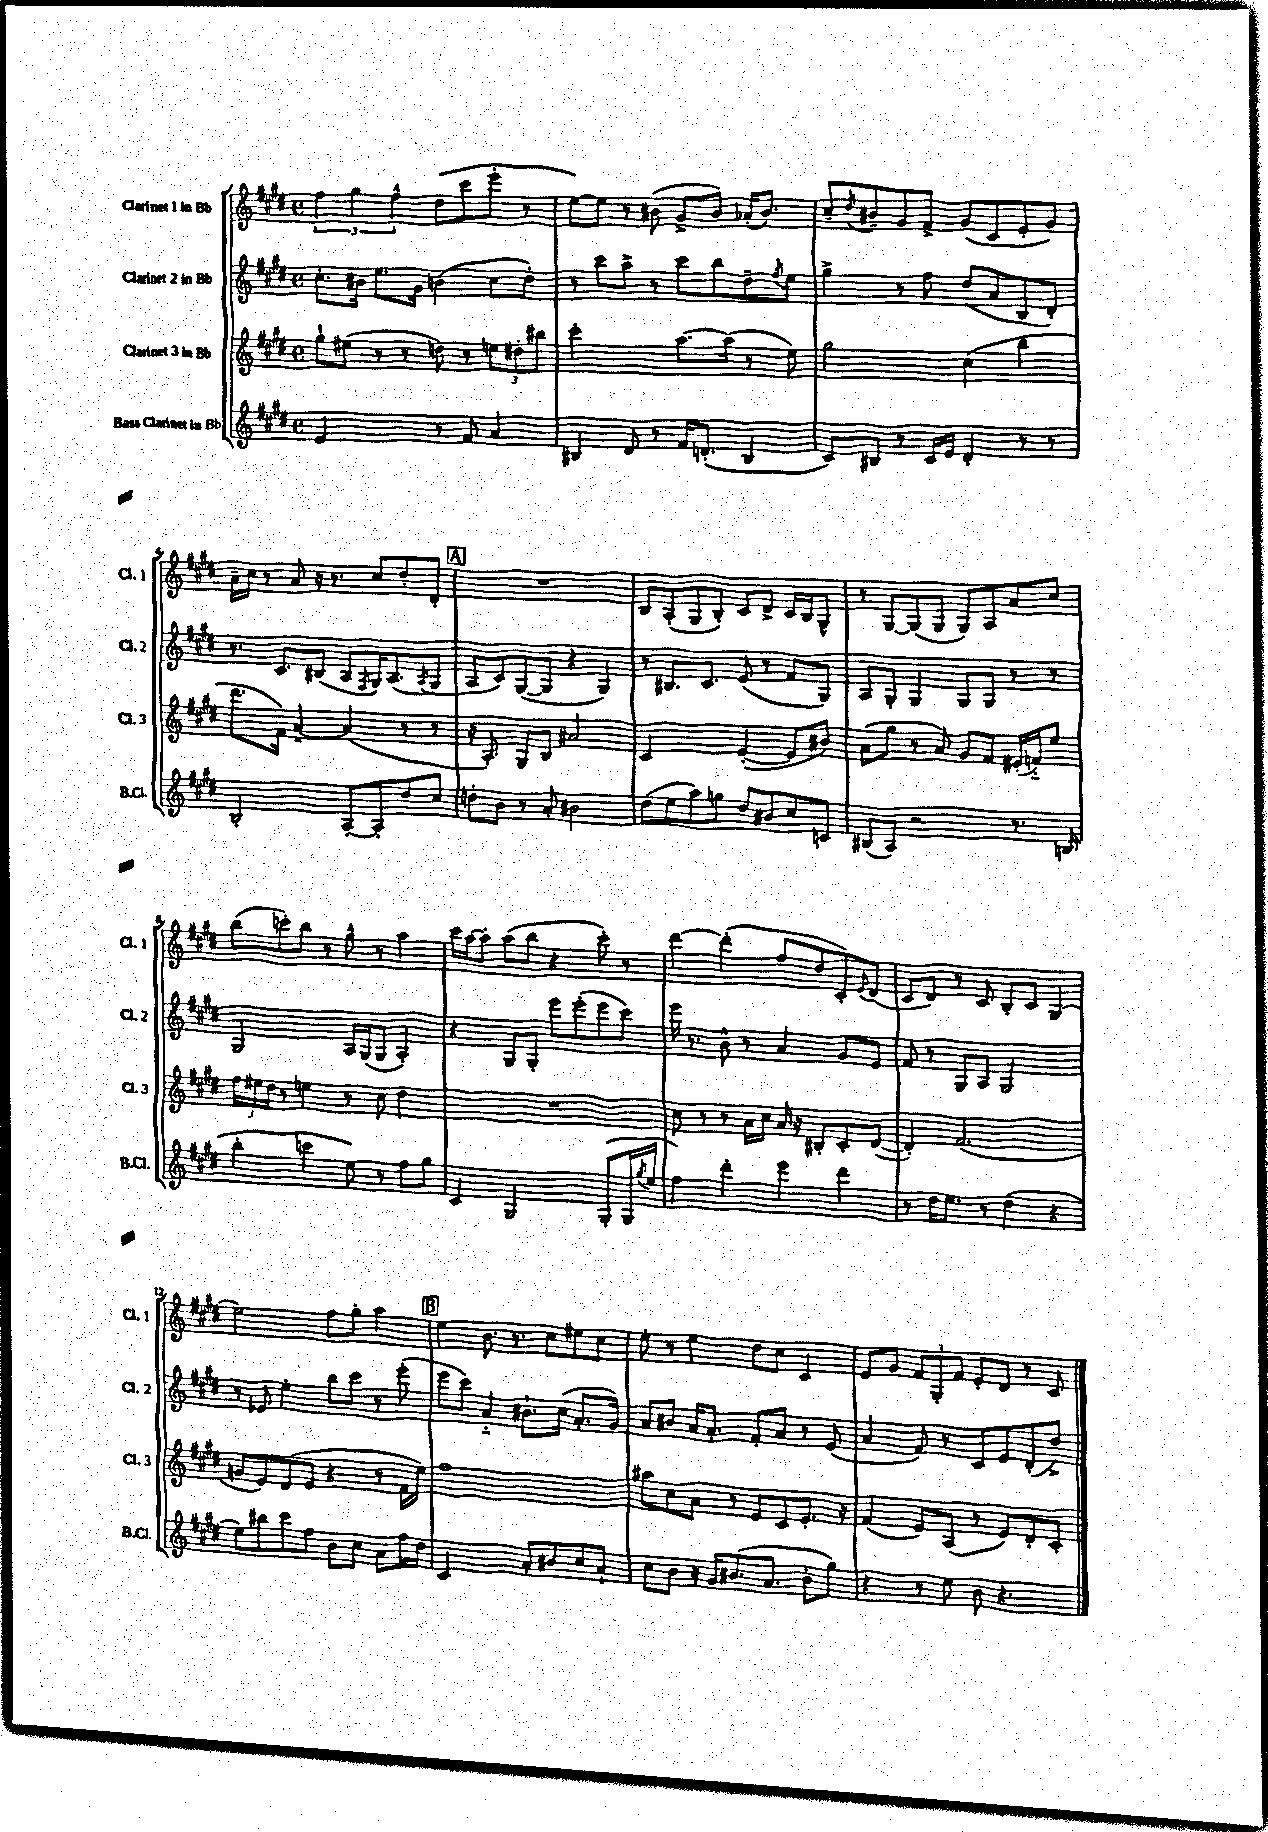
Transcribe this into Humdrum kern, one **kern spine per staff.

**kern	**kern	**kern	**kern
*part4	*part3	*part2	*part1
*staff4	*staff3	*staff2	*staff1
*I"Bass Clarinet in Bb	*I"Clarinet 3 in Bb	*I"Clarinet 2 in Bb	*I"Clarinet 1 in Bb
*I'B.Cl.	*I'Cl. 3	*I'Cl. 2	*I'Cl. 1
*clefG2	*clefG2	*clefG2	*clefG2
*k[f#c#g#d#]	*k[f#c#g#d#]	*k[f#c#g#d#]	*k[f#c#g#d#]
*M4/4	*M4/4	*M4/4	*M4/4
*met(c)	*met(c)	*met(c)	*met(c)
=1	=1	=1	=1
2e/	8gg#`\L	8.cc#'\L	6ff#\
.	(8ee#X\J	.	.
.	.	.	6gg#\
.	.	16b#X\Jk	.
.	8r	8.ee\L	.
.	.	.	6ff#^^\
.	8r	.	.
.	.	16g#\Jk	.
8r	8ddn\)	(4bn\	(8dd#\L
8f#/	8r	.	8ccc#\
4a/	12een\L	8cc#\L	8eee'\J
.	12dd#X'\	.	.
.	.	8dd#'\J)	8r
.	12bb#X\J	.	.
=2	=2	=2	=2
4B#X/	2ccc#'\	8r	[8ee\L)
.	.	8ccc#\L	8ee\J]
8d#/	.	8aa^\J	8r
8r	.	8r	(8b#X\
16f#/KL	[8.aa\L	8ccc#\L	8g#^/L
(8.dn'/J	.	.	.
.	.	8bb\	8b#/J)
.	(16aa\Jk]	.	.
4B#/	8r	8dd#~\	(16a-X'/KL
.	.	.	8.b#/J)
.	.	8qff#/	.
.	8ee\)	8ee\J	.
=3	=3	=3	=3
8c#/L)	2gg#\	4gg#^\	8cc#~/L
.	.	.	8qdd#/
8B#X/J	.	.	8b#X~/
8r	.	8r	8g#/
16c#/LL	.	8ff#\	8f#^/J
16e/JJ	.	.	.
4d#'/	(4cc#\	(8dd#/L	(8g#/L
.	.	8a/	8c#/
8r	4bb\	8B/	8e'/
8r	.	8d#'/J)	8g#/J)
!!LO:LB:g=z
=4	=4	=4	=4
2B'/	8.ddd#\L	8.r	16a~\LL
.	.	.	16cc#\JJ
.	.	.	8r
.	16f#\Jk)	8.c#/L	.
.	[4a~/	.	8a/
.	.	(8B#X/J	16r
.	.	.	8.r
[8A'/L	(4a/]	8A/L	.
.	.	8qF#/	.
8A'/]	.	16G#/K)	8cc#/L
.	.	(8.A/	.
8dd#/	8r	.	8dd#'/
.	.	8qA/	.
8cc#/J	8r	8G#/J	8d#'/J
!!LO:REH:place=s1:t=A
=5	=5	=5	=5
8ddn'\L	16r	8A/L	1r
.	8.A'/)	.	.
8b\J	.	8c#/)	.
8r	8G#/L	([8G#/	.
8a'/	8B/J	8G#/J]	.
2b#X\	2a#X/	4r	.
.	.	4G#/)	.
=6	=6	=6	=6
(8dd#\L	2c#/	8r	8B/L
8ee\	.	8.B#X/L	(8A'/
8aa\)	.	.	8G#/
.	.	8.c#/J	.
8ggn\J	.	.	8B'/J)
8dd#/L	([4e'/	(8e/	8c#/L
8b#X/	.	8r	8d#^/J
8cc#/	8e/L]	8f#/L	16c#/LL
.	.	.	16B/J
8cn/J	8b#X/J)	8G#/J)	8G#^^/J
=7	=7	=7	=7
(8B#X/L	(8a\L	8A/L	8r
8A/J)	8gg#\J	8G#'/J	[8G#/L
2r	8r	4G#/	(8G#/]
.	8a/)	.	8G#/J
.	8g#/L	8G#/L	8G#/L)
.	8f#/J	8G#/J	8A/
8.r	(16e#X'/LL	8r	8a/
.	16fn/J)	.	.
.	8ee/J	8r	8cc#/J
(16Bn/	.	.	.
!!LO:LB:g=z
=8	=8	=8	=8
4bb'\	24ff#\LL	2G#/	(8bb\L
.	24ee#X\	.	.
.	24dd#\JJ	.	.
.	8r	.	8cccn'\)
4cccn\	4een\	.	8bb\J
.	.	.	8r
8ee\)	8r	16A/LL	8gg#^^\
.	.	(16G#/J	.
8r	8cc#\	8G#/J	8r
8ff#\L	4dd#\	4A'/)	4aa\
8gg#\J	.	.	.
=9	=9	=9	=9
4c#/	1r	4r	16ccc#\LL
.	.	.	[16aa\J
.	.	.	8aa'\J]
2G#/	.	8G#/L	(8aa\L
.	.	8G#'/J	8bb\J
.	.	8eee\L	4r
.	.	(8eee'\	.
(8G#'/L	.	8eee\	8ccc#'\)
16G#/L	.	8ccc#\J)	8r
8qgg#/	.	.	.
16ee/JJ	.	.	.
=10	=10	=10	=10
4ff#\)	8cc#\	16eee\	[4ddd#\
.	.	8.r	.
.	8r	.	.
4ddd#'\	8r	8b^^\	(4ddd#'\]
.	16a\LL	8r	.
.	16cc#\JJ	.	.
4eee\	16a/	4a/	8ff#/L
.	16r	.	.
.	8B#X'/L	.	8dd#/
4ddd#\	8c#'/	8g#/L	8c#'/)
.	.	.	8qqe/
.	([8d#/J	8e/J	(8d#/J
=11	=11	=11	=11
8r	4d#'/])	8f#/	8c#/L
16dd#\KL	.	8r	8d#/J)
8.ee\J	.	.	.
.	(2.f#/	8G#/L	8r
8r	.	8A/J	8c#/
(4dd#\	.	2G#/	8B'/L
.	.	.	8c#/J
4r	.	.	(4G#/
!!LO:LB:g=z
=12	=12	=12	=12
8ee\L)	8gn/L	8r	2ee\)
8bb#X\	8e/)	8e-X/	.
8ccc#\	(8d#/	4ee'\	.
8ff#\J	8e/J	.	.
8b\L	4r	8bb\L	8ff#\L
8cc#\J	.	8ccc#\J	8gg#'\J
8a\L	8r	8r	4aa\
16ff#\L	16f#\LL	(8eee'\	.
16dd#\JJ	16ee\JJ)	.	.
!!LO:REH:place=s1:t=B
=13	=13	=13	=13
2c#/	1ff#	8eee\L	4ee\
.	.	8ccc#\J)	.
.	.	4a/	8.b\
.	.	.	8.r
8a'/L	.	8.b#X`\L	.
8b#X/	.	.	8cc#\L
.	.	(16cc#\Jk	.
8cc#/	.	8.a'/L	8ee#X\
8a`/J	.	.	8cc#\J
.	.	16g#/Jk)	.
=14	=14	=14	=14
8cc#\L	8aa#X\L	8a/L	8ee'\
8b\J	8cc#\	8b#X/J	8r
16r	8a\J	16a/KL	4ee\
16g#/KL	.	8.a'/J	.
(8.b#X/	8r	.	.
.	8e/L	8f#'/L	8dd#\L
8.a/J	.	.	.
.	8c#/	8a/J	8cc#\J
8b#'\L	8.e'/J	8r	4c#/
8gg#\J)	.	(8e/	.
.	16r	.	.
=15	=15	=15	=15
4r	(4f#/	4a/	8e/L
.	.	.	8g#/J
8r	8e/L)	8f#/)	12f#/L
.	.	.	12G#'/
8ee\	(8A/J	8r	.
.	.	.	12f#/J
8b\	8r	8c#/L	8e'/L
4.r	8e/L)	8e/	8d#/J
.	8d#'/	(8d#'/	8r
.	8c#'/J	8dd#^/J)	8c#/
==	==	==	==
*-	*-	*-	*-
